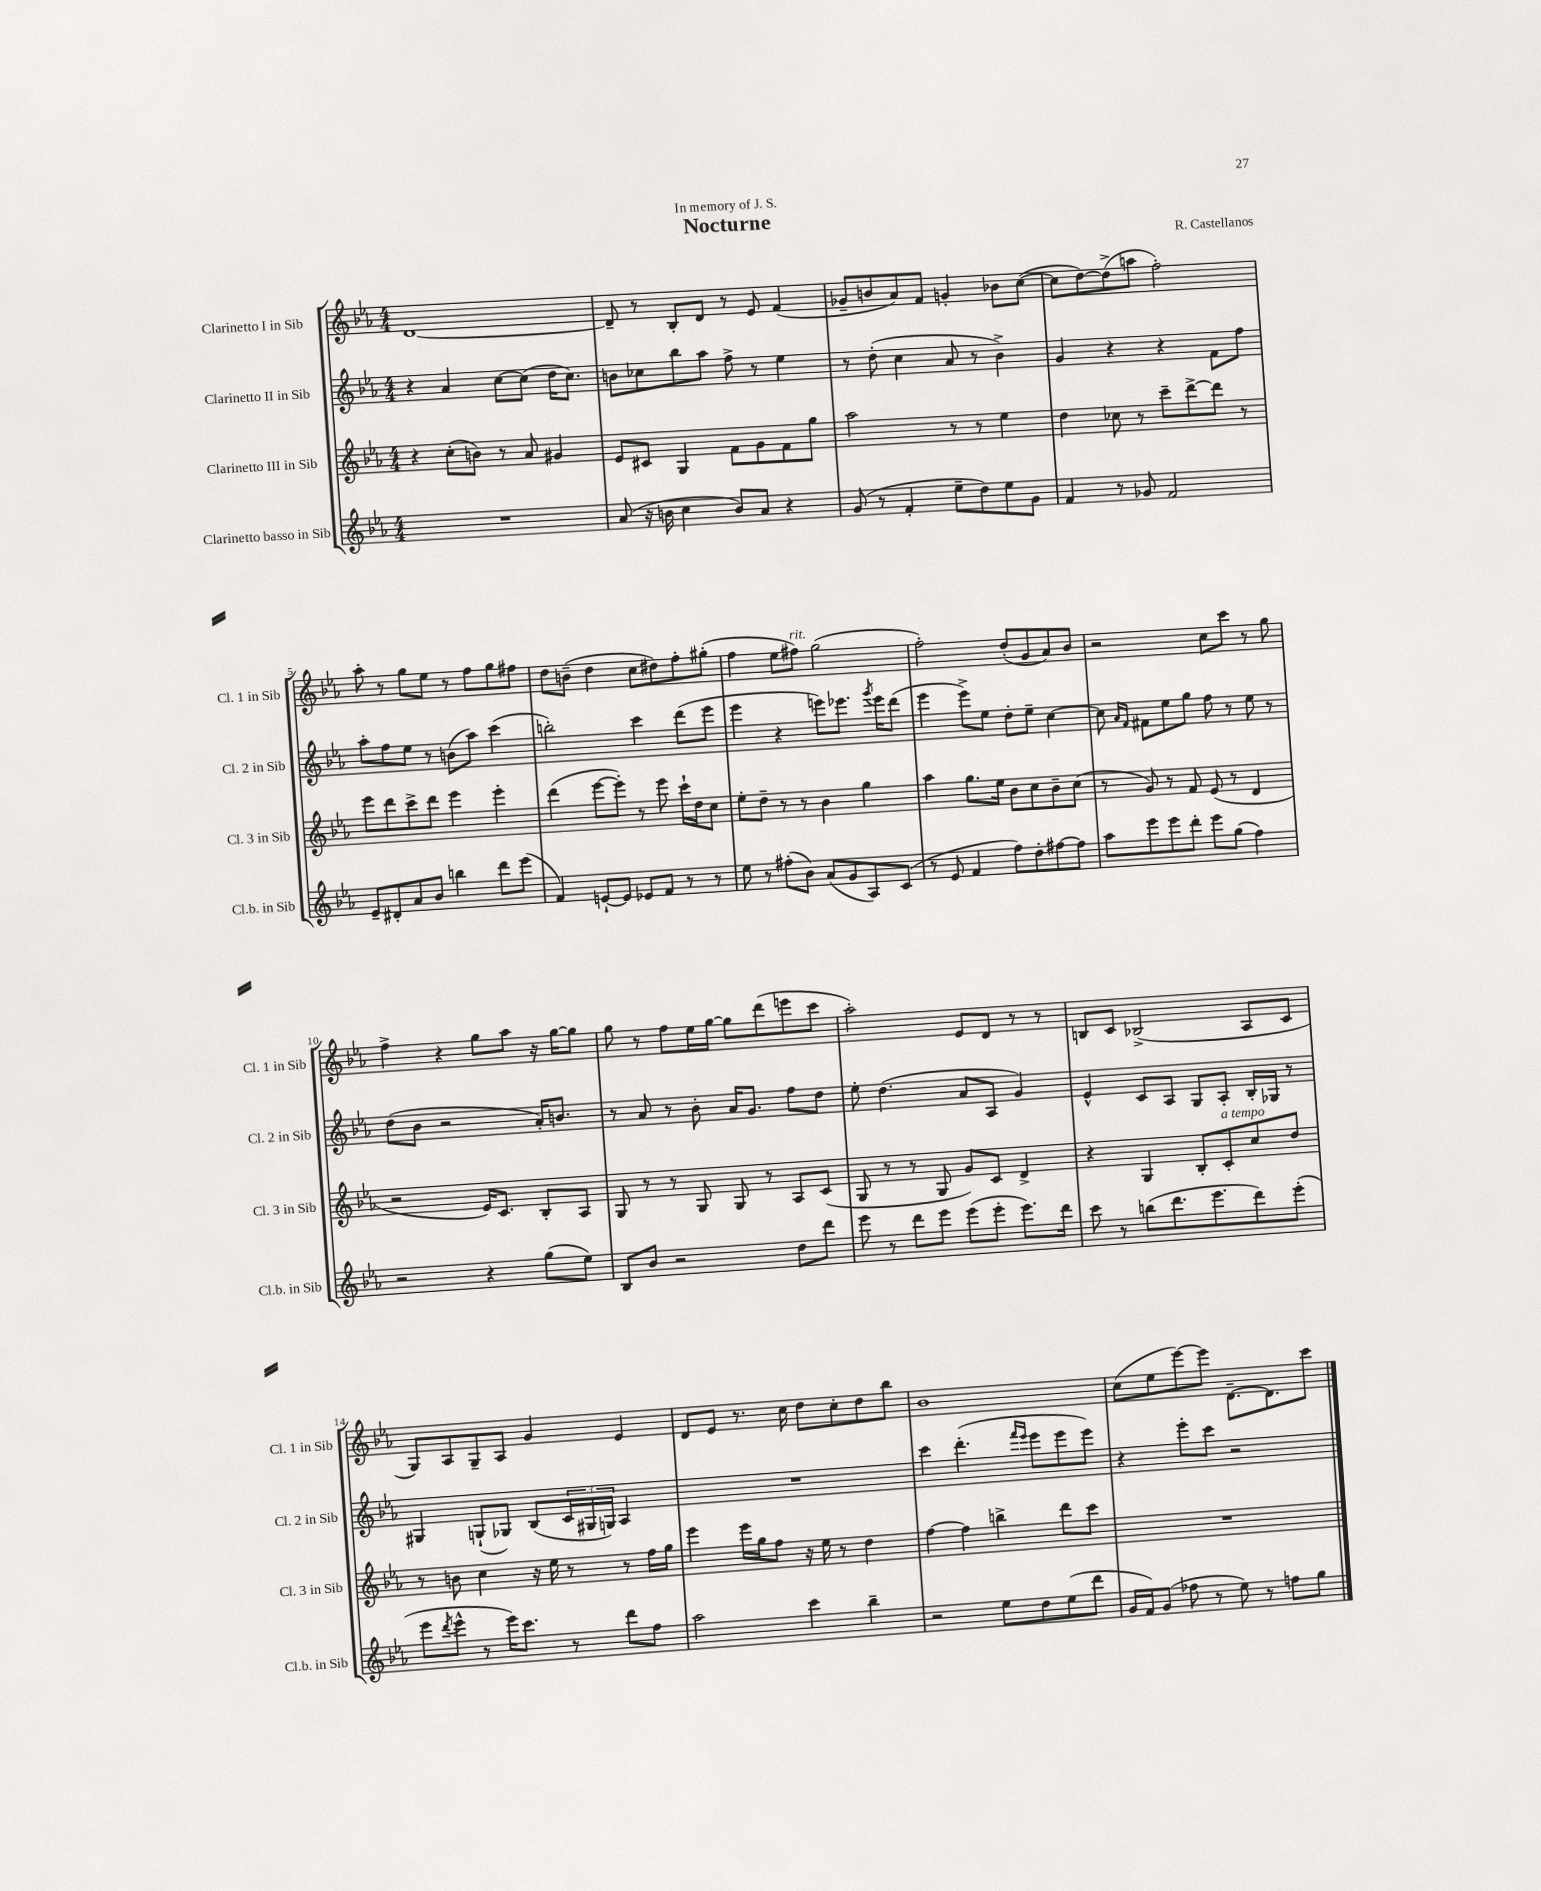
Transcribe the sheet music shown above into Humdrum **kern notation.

**kern	**kern	**kern	**kern
*part4	*part3	*part2	*part1
*staff4	*staff3	*staff2	*staff1
*I"Clarinetto basso in Sib	*I"Clarinetto III in Sib	*I"Clarinetto II in Sib	*I"Clarinetto I in Sib
*I'Cl.b. in Sib	*I'Cl. 3 in Sib	*I'Cl. 2 in Sib	*I'Cl. 1 in Sib
*clefG2	*clefG2	*clefG2	*clefG2
*k[b-e-a-]	*k[b-e-a-]	*k[b-e-a-]	*k[b-e-a-]
*M4/4	*M4/4	*M4/4	*M4/4
=1	=1	=1	=1
1r	4r	4r	[1d
.	(8cc'\L	4a-/	.
.	8bn\J)	.	.
.	8r	[8cc\L	.
.	8a-/	(8cc\J]	.
.	4g#X/	16dd\KL	.
.	.	8.cc\J)	.
=2	=2	=2	=2
(8a-/	8e-/L	8bn\L	8d~/]
16r	8c#X/J	8cc-X\	8r
16bn\	.	.	.
4cc\	4G/	8bb-\	8B-'/L
.	.	8aa-\J	8d/J
8b/L)	8f\L	8ff^\	8r
8a-/J	8g\	8r	8e-/
4r	8f\	4ee-\	(4f/
.	8gg\J	.	.
=3	=3	=3	=3
(8g/	2aa-\	8r	8g-X~/L
8r	.	(8dd'\	8bn/
4f'/	.	4cc\	8a-/)
.	.	.	8f/J
8ee-~\L	8r	8a-/	4gn'/
8dd\)	8r	8r	.
8ee-\	4ee-\	4b-^\)	8b-X\L
8g\J	.	.	([8cc\J
=4	=4	=4	=4
4f/	4dd\	4g/	8cc\L]
.	.	.	[8dd\)
8r	8cc-X\	4r	(8dd^\]
8g-X/	8r	.	8aan\J
2f/	8ccc~\L	4r	2ff'\)
.	[8ddd^\	.	.
.	8ddd\J]	8f\L	.
.	8r	8ff\J	.
!!LO:LB:g=z
=5	=5	=5	=5
8e-~/L	8eee-\L	8aa-'\L	8aa-'\
8d#X'/	8ddd\	8ff\	8r
8a-/	8ccc^\	8ee-\J	8gg\L
8b-/J	8ddd\J	8r	8ee-\J
4bbn\	4eee-\	(8bn\L	8r
.	.	8aa-\J)	8ff\L
8ddd\L	4eee-'\	(4ccc\	8gg\
(8eee-\J	.	.	8ff#X\J
=6	=6	=6	=6
4f/)	(4ddd\	2bbn'\)	8dd\L
.	.	.	(8bn~\J
[8en`/L	[8eee-\L	.	4dd\
8e/J]	8eee-'\J])	.	.
8e-X/L	8r	4ccc\	8cc\L
8f/J	8eee-\	.	8dd#X\)
8r	16ccc`\LL	(8ddd\L	8ff'\
.	16dd\J	.	.
8r	8cc\J	8eee-\J	(8gg#X'\J
=7	=7	=7	=7
8ee-\	8ee-'\L	4eee-\	4ff\
8r	8dd~\J	.	.
(8ff#X'\L	8r	4r	8ee-\L
!	!	!	!LO:TX:a:i:t=rit.
8b-\J)	8r	.	8ff#X\J)
(8a-/L	4b-\	8eeen\L)	(2gg\
8g/	.	8.eee-X\J	.
8A-/)	4gg\	.	.
.	.	8qggg/	.
.	.	16eee-\KL	.
(8c/J	.	(8ddd\J	.
=8	=8	=8	=8
8r	4aa-\	4eee-\	2ff'\)
8e-/	.	.	.
4f/	8.gg\L	8eee-^\L)	.
.	.	8ee-\J	.
.	16ee-\Jk	.	.
8ff\L)	8b-\L	8dd'\L	(8dd'/L
8dd'\	8cc\	8ee-~\J	8g/
[8ff#X\	8b-~\	[4cc\	8a-/)
8ff#\J]	(8cc\J	.	8b-/J
=9	=9	=9	=9
8aa-\L	8r	8cc\]	2r
.	.	16qqa-/LL	.
.	.	16qqf/JJ	.
8eee-\	8g/)	8f#X\L	.
8eee-\	8r	8ee-\	.
8ddd'\J	8f/	8gg\J	.
8eee-\L	(8e-/	8ff\	8cc\L
(8gg\J	8r	8r	8ccc\J
4ff\)	4d/	8ee-\	8r
.	.	8r	8gg\
!!LO:LB:g=z
=10	=10	=10	=10
2r	2r	(8dd\L	4ff^\
.	.	8b-\J	.
.	.	2r	4r
4r	16e-/KL)	.	8gg\L
.	8.c/J	.	.
.	.	.	8aa-\J
(8gg\L	8B-'/L	16a-'/KL)	16r
.	.	8.bn/J	[16gg\KL
8ee-\J)	8A-/J	.	8gg\J]
=11	=11	=11	=11
8B-/L	8G/	8r	8gg\
8b-/J	8r	8a-/	8r
2r	8r	8r	8ff\L
.	8G/	8b-'\	16ee-\L
.	.	.	[16gg\JJ
.	8G/	16a-/KL	8gg\L]
.	.	8.g/J	.
.	8r	.	(8ddd\
8dd\L	8A-/L	8ff\L	8eeen\
8ddd\J	(8c/J	8dd\J	8ccc\J
=12	=12	=12	=12
8eee-\	8G/	8ee-'\	2aa-'\)
8r	8r	(4.dd\	.
8ddd\L	8r	.	.
8eee-\J	8G/	.	.
(8eee-\L	8g/L)	8a-/L	8e-/L
8eee-'\J	8c/J	8A-/J	8d/J
8.eee-\L)	4d^/	4g/)	8r
.	.	.	8r
16ddd\Jk	.	.	.
=13	=13	=13	=13
8ccc\	4r	4e-^^/	8Bn/L
8r	.	.	8c/J
(8bbn\L	4G/	8c/L	(2B-X^/
8.ddd\	.	8A-/J	.
.	8B-'/L	8G/L	.
8.eee-\	.	.	.
!	!LO:TX:a:i:t=a tempo	!	!
.	8c'/	8A-'/J	.
8ddd\)	8cc/	16B-'/LL	8A-/L
.	.	16G-X/JJ	.
(8eee-'\J	8dd/J	8r	8c/J
!!LO:LB:g=z
=14	=14	=14	=14
8eee-\L	8r	4G#X/	8G/L)
8qddd/	.	.	.
8eee-^^\J	8bn\	.	8A-/
8r	4cc\	(8Gn`/L	8G~/
16eee-\KL)	.	8G-X/J)	8A-/J
8.ccc\J	.	.	.
.	16r	(8B-/L	4g/
.	16ee-\	.	.
8r	8r	24c/L	.
.	.	24G#X/	.
.	.	24Gn/JJ)	.
8ddd\L	8r	4A-/	4e-/
8ff\J	16ff\LL	.	.
.	16gg\JJ	.	.
=15	=15	=15	=15
2aa-\	4eee-\	1r	8d/L
.	.	.	8e-/J
.	16eee-\LL	.	8.r
.	16gg\J	.	.
.	8ff\J	.	.
.	.	.	16cc\
4ccc\	16r	.	8dd\L
.	16ee-\	.	.
.	8r	.	8cc'\
4bb-~\	4dd\	.	8dd\
.	.	.	8bb-\J
=16	=16	=16	=16
2r	[4ff\	4ccc\	1b-
.	4ff\]	(4.ddd'\	.
8ee-\L	4bbn^\	.	.
.	.	16qqfff/LL	.
.	.	16qqeee-/JJ	.
8dd\	.	8eee-\L	.
(8ee-\	8ddd\L	8eee-\	.
8ddd\J	8ccc\J	8eee-\J)	.
=17	=17	=17	=17
16g/LL	1r	4r	(8cc\L
16f/J)	.	.	.
(8g/J	.	.	8ee-\
8ff-X\	.	8eee-'\L	[8eee-\)
8r	.	8ccc\J	8eee-\J]
8ee-\)	.	2r	[8.d~\L
8r	.	.	.
.	.	.	8.d\]
8ffn\L	.	.	.
8gg\J	.	.	8ccc\J
==	==	==	==
*-	*-	*-	*-
